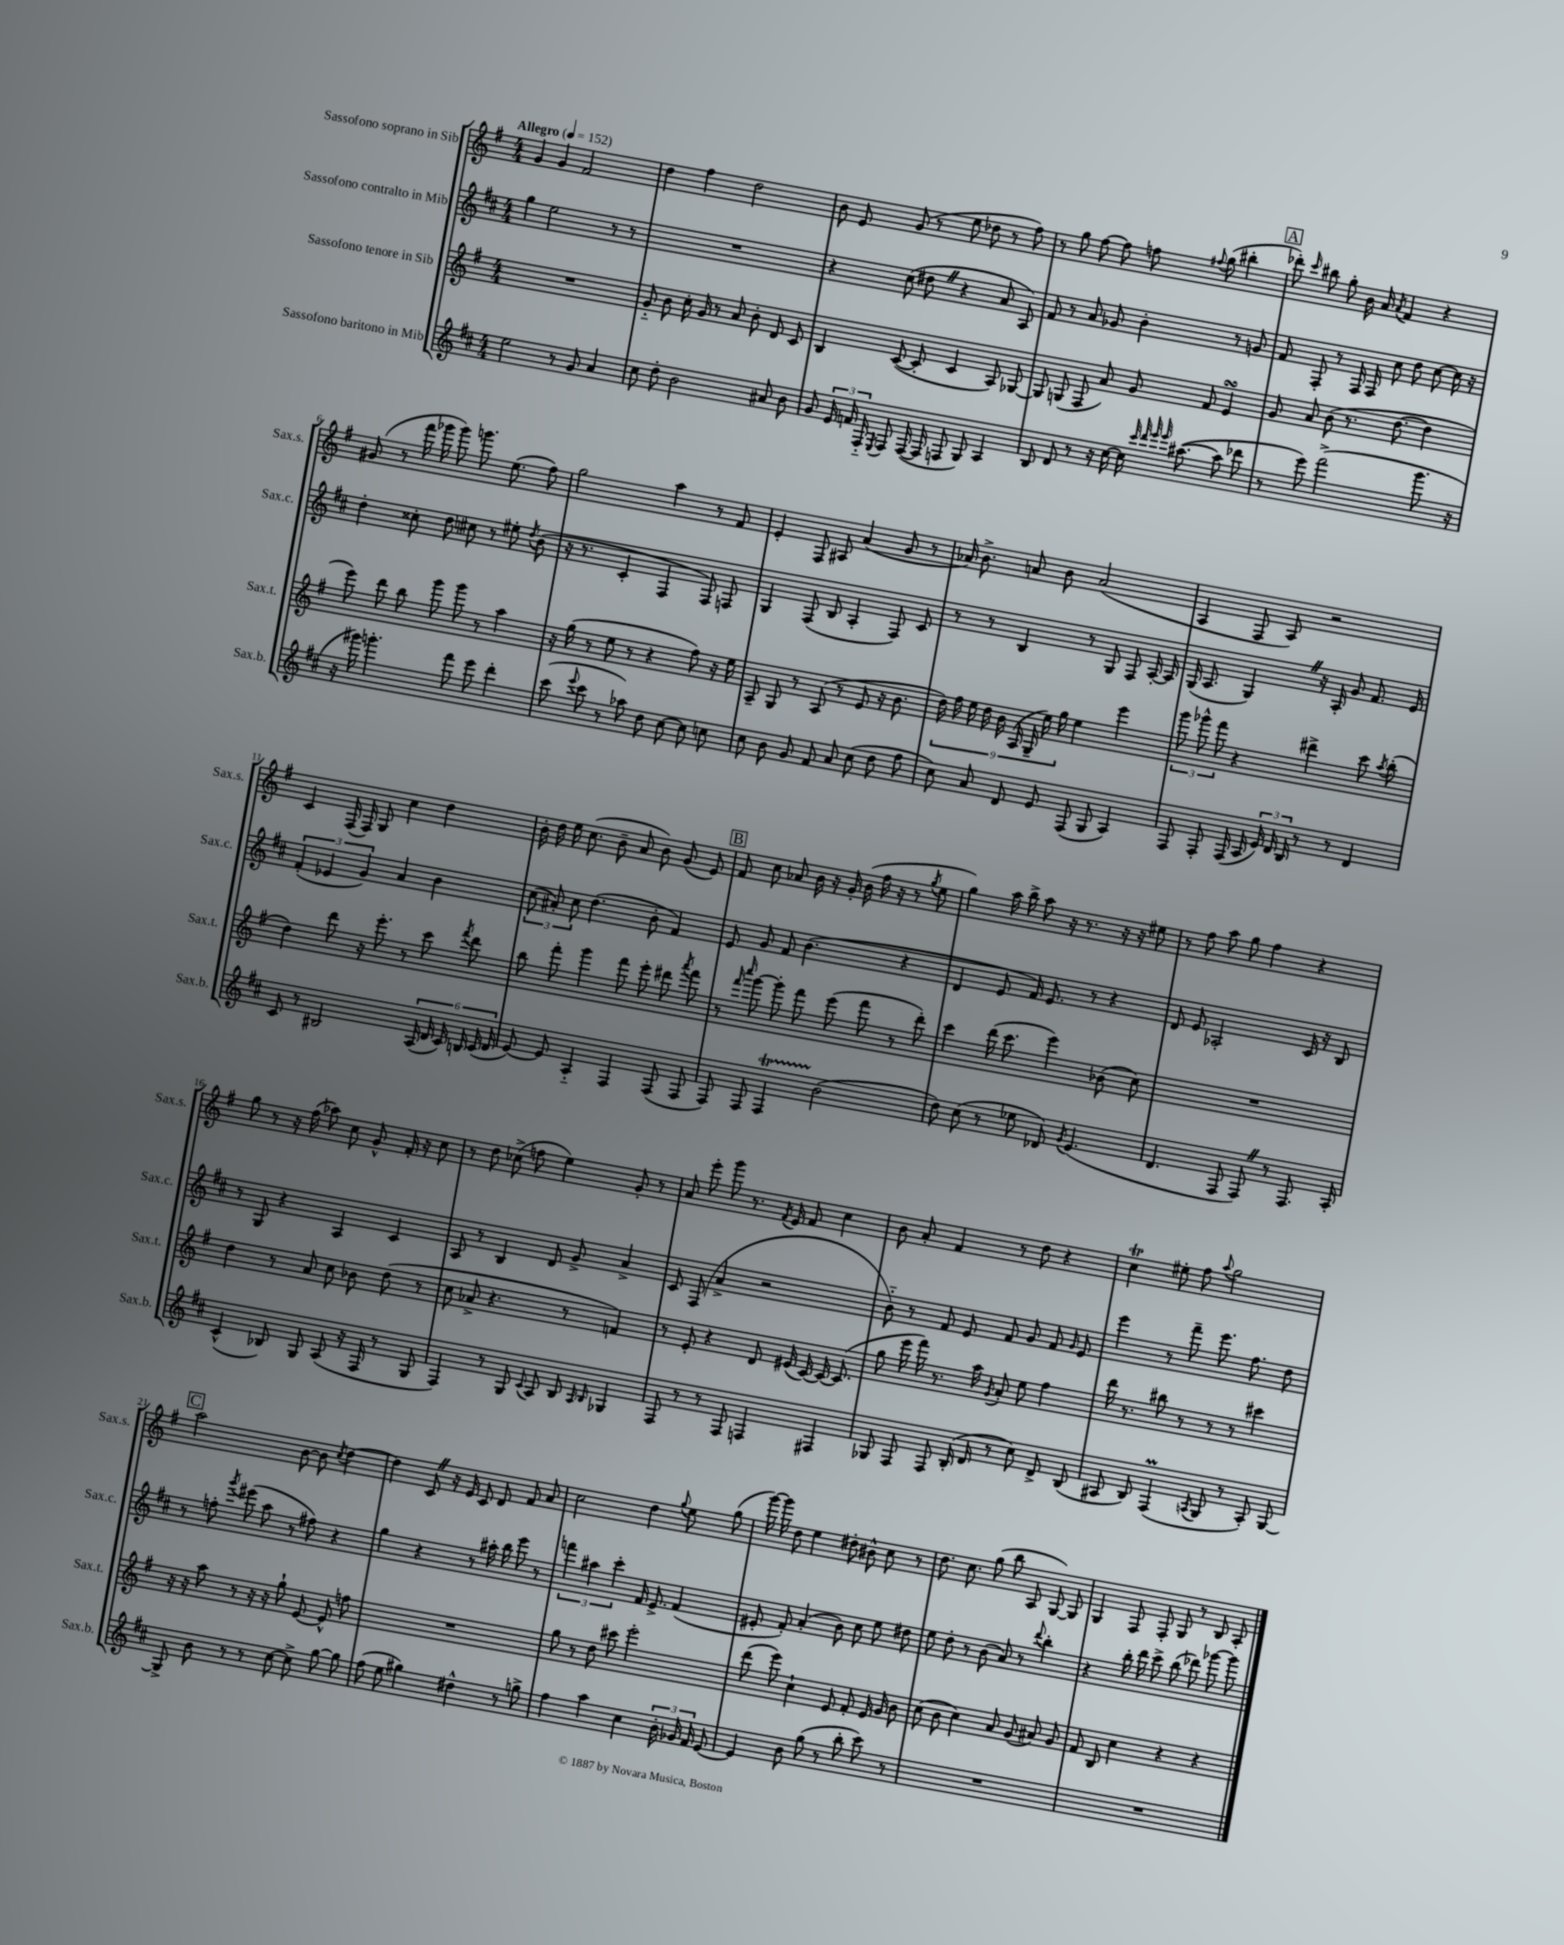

**kern	**kern	**kern	**kern
*staff4	*staff3	*staff2	*staff1
*clefG2	*clefG2	*clefG2	*clefG2
*k[f#c#]	*k[f#]	*k[f#c#]	*k[f#]
*M4/4	*M4/4	*M4/4	*M4/4
*MM152	*MM152	*MM152	*MM152
2ee	1r	4gg	4g
.	.	2ee	4g
8r	.	.	2f#
8g	.	.	.
4a	.	8r	.
.	.	8r	.
=	=	=	=
8cc#	8g'~	1r	4dd
8dd'	8b	.	.
2b	16cc'	.	4ff#
.	16g	.	.
.	8r	.	.
.	8a	.	2dd
.	8b'	.	.
8a#	8d	.	.
8b	8c	.	.
=	=	=	=
8g	4B	4r	8b
24e	.	.	8e
24f	.	.	.
24F#'~	.	.	.
8qE	.	.	.
8F#	([8c	(8cc#	(8g
([16F#	8c']	8dd#	8r
16F#]	.	.	.
8F	4c	4r	8ee
8G)	.	.	8dd-
4A	8A)	8a	8r
.	[8G-	8A)	8ff#)
=	=	=	=
8B	8G-]	8f#	8r
8d	(8G	8r	8gg
8r	8F#	8a	[8ff#
16r	8a)	8g-	8ff#]
[16cc#	.	.	.
16cc#]	8g	4b'	8ff
32qqccc#	.	.	.
32qqddd	.	.	.
32qqeee	.	.	.
32qqeee	.	.	.
([8.aa#	.	.	.
.	.	.	8qqff#
.	8f#	.	(8gg
8aa#]	4e	8r	4bb#'
8ddd-	.	8g	.
=	=	=	=
8r	8g	8f#	8ddd-')
.	.	.	16qqccc
8eee)	8a	8F#'	8bb#
(2fff#^	(8b	8r	8gg'
.	8.r	16F#	16b
.	.	16F#	16a
.	.	.	8qa
.	.	8cc#	4f#
.	[8.dd	.	.
.	.	8dd	.
8.ggg	4dd]	[8cc#	4r
.	.	16cc#]	.
16r	.	16r	.
=	=	=	=
16r	8eee)	4dd'	(8g#
16ggg#)	.	.	.
4.ggg'	8ddd	.	8r
.	8bb	8cc##'	16fff#
.	.	.	16ggg-
.	8ggg	8dd	8ggg-)
8fff#	8ggg	8cc#	8.ggg
8eee	8r	8r	.
.	.	.	(8.ee
4ddd'	4aa	8ee#'	.
.	.	8qdd	.
.	.	(8b	8ff#)
=	=	=	=
(8ccc#	16r	16r	2gg
.	(16gg	8.r	.
8qqeee	.	.	.
8ccc#	8r	.	.
8r	8ee	4c#'	.
8aa-)	8r	.	.
8dd	4r	4F#	4aa
[8cc#	.	.	.
8cc#]	8ff#)	8F#)	8r
8cc	16r	8F	8f#
.	16ee	.	.
=	=	=	=
8cc#	8A~	4G	4e'
8b	8G	.	.
8g	8r	(8F#	8F#
8f#	(8A	8B	8A#
8a	8r	4A'	(4a
(8cc#	8e	.	.
8dd	16r	8F#)	8g
.	8.b	.	.
8ff#	.	8c#	8r
=	=	=	=
8cc#)	18dd)	8r	16a-)
.	18ff#	.	.
.	.	.	8.b^
.	18ee	.	.
8a	.	8r	.
.	18dd	.	.
.	18b	.	.
8d	.	4B	8a
.	(18A	.	.
.	18G~	.	.
8e	.	.	8b
.	18ee)	.	.
.	18gg	.	.
(8F#	4ee	8r	(2a
8G	.	8G	.
4A)	4eee	8F#	.
.	.	[16A'	.
.	.	16A]	.
=	=	=	=
8F#	12ggg	(16G	4A
.	.	8.A	.
.	12ggg-^^	.	.
8F#'	.	.	.
.	12fff#	.	.
(16F#	4r	4G)	8F#
16A	.	.	.
24e)	.	.	8A)
24d	.	.	.
24B	.	.	.
8r	4ddd#^	16r	2r
.	.	16A'	.
8r	.	8g	.
4d	8ccc	8.f#	.
.	8qaa	.	.
.	(8bb'	.	.
.	.	16e	.
=	=	=	=
8c#	4dd)	(6f#'	4c
8r	.	.	.
.	.	6e-	.
2B#	8ddd	.	(16F#
.	.	.	16F#)
.	.	6g)	.
.	16r	.	8G
.	8.eee'	.	.
.	.	4a	4cc
.	8r	.	.
(24A	8ccc	4b	4dd
24d	.	.	.
24c#)	.	.	.
.	8qfff#	.	.
24B	8ddd	.	.
(24c#	.	.	.
24d	.	.	.
=	=	=	=
[8e)	8bb	(12cc#	16b'
.	.	.	16dd
.	.	12a#')	.
8e]	8fff#'	.	16ee
.	.	12cc#	.
.	.	.	(8.cc
4A'~	4ggg	(4.dd	.
.	.	.	8b~
4F#	8fff#	.	8a
.	8eee'	8b'	8b)
(8F#	8ddd#	4f#)	(8g
.	8qaaa	.	.
8F#	8fff#	.	8e)
=	=	=	=
8F#)	8r	8e	8f#
.	16qqfff#	.	.
.	16qqcccc	.	.
8F#	[8ggg	8g	8cc
4F#	8ggg']	8f#	8a-
.	8fff#	(4.b	16b
.	.	.	16r
(2b	(8eee	.	16g'
.	.	.	(16b
.	8fff#	.	16ff#
.	.	.	16r
.	8r	4r	8r
.	.	.	8qgg
.	8ddd')	.	8ee
=	=	=	=
8dd)	4ccc	4d	4gg)
(8cc#	.	.	.
8r	(16ddd	8e	16aa
.	8.ccc	.	16bb^
8ee-	.	16f#)	8aa
.	.	8.e	.
8d-)	4eee)	.	16r
.	.	.	8.r
8qg	.	.	.
(4.e	.	8r	.
.	(8b-	4r	16r
.	.	.	16r
.	8cc)	.	8ee#
=	=	=	=
4.d	1r	8d	8r
.	.	8e	8ff#
.	.	2A-'	8aa
8F#	.	.	8gg
8F#)	.	.	4ff#
8r	.	.	.
8.F#	.	16c#	4r
.	.	16r	.
.	.	8B	.
16A'	.	.	.
=	=	=	=
(4c#^^	4dd	8r	8gg
.	.	8G	8r
8B-)	8r	4r	16r
.	.	.	(16ff#
8G	8a	.	8aa-)
(8A	8cc	4A	8cc
16r	8b-	.	8g^^
16F#	.	.	.
8r	(8dd	4c#	16f#'
.	.	.	16r
8G	8r	.	8cc
=	=	=	=
4F#)	8cc	8A	8r
.	8a-^	8r	8dd
8r	4.r	4B	(8cc-^
8G	.	.	8ff
8qqc#	.	.	.
8A	.	8d	4ee)
8B	8r	8g^	.
16qqA	.	.	.
16qqB	.	.	.
4G-	4f)	4a^	8g'
.	.	.	8r
=	=	=	=
8F#	8r	8c#	8a
8r	8e'	(8F#	8eee'
8r	4r	4a^	8ggg
8F#	.	.	8.r
4F	8d	2r	.
.	.	.	8qf#
.	.	.	16e
.	(16e#	.	8f#
.	[16c)	.	.
4F#	16c_	.	4cc
.	(8.c]	.	.
=	=	=	=
8G-	8gg	8b'~)	8b
8F#	16eee	8r	8a'
.	16fff#)	.	.
8F#	8.r	8f#	4f#
(16B'	.	8e	.
16d	16aa	.	.
.	8qg	.	.
8r	8a'	8f#	8r
8cc#)	8ee	8g	8dd
8d^	4ff#	8f#	4r
.	.	16qqg	.
(8B	.	8e	.
=	=	=	=
8A#	16ddd	4eee	4cc
.	8.r	.	.
8B)	.	.	.
(4F#	8bb#	8r	8ee#'
.	8r	8fff#~	8ff#
8qA	.	.	8qqaa
8G	8r	8.eee	2gg
8r	8r	.	.
.	.	8.ff#	.
8A')	4ccc#	.	.
[8G	.	8dd	.
=	=	=	=
8G^]	16r	8r	2aa
.	16r	.	.
8b	8aa	8ff'	.
.	.	8qggg	.
8r	8r	(8eee#	.
8r	16r	8aa	.
.	16r	.	.
[8cc#	8gg`	8r	[8b
8cc#^]	[8e	8ff#)	8b]
.	.	.	8qcc
[8gg	8e^^]	4r	[4dd
8gg]	8ff	.	.
=	=	=	=
(8ff#	1r	4gg	4dd]
8ee	.	.	.
4gg#)	.	4r	8c
.	.	.	16r
.	.	.	16e
4dd#^^	.	8r	8c
.	.	16aa#'	8d
.	.	16bb	.
8r	.	8eee	8f#
8gg^	.	8r	8a
=	=	=	=
4ff#	8gg	6fff	2cc
.	8r	.	.
.	.	6aa#	.
4aa	8dd	.	.
.	.	6ccc#'	.
.	8ccc#	.	.
4cc#	2eee'	16f#	4dd
.	.	8.e^	.
.	.	.	8qqgg
24b'	.	(4f#	8ee
24g-	.	.	.
24f#	.	.	.
[8e	.	.	(8gg
=	=	=	=
4e]	(8ddd	8e#'	[16ggg)
.	.	.	16ggg]
.	8eee)	8f#')	8dd
8b	4cc`	(4a'	4ee
(8gg	.	.	.
8r	8e	8b)	8dd#'
8bb'	8f#'	8cc#	8b#^^
8ccc#)	16e	8ee	8cc
.	16g	.	.
8r	8b	8dd#	8r
=	=	=	=
1r	(8cc	8ee	8.dd
.	8b	8dd'	.
.	.	.	8.cc
.	4cc)	8r	.
.	.	(8b	(8gg
.	8a	8a)	8bb
.	(8g	8r	8A
.	.	8qqddd	.
.	8a#)	4bb'	[8G)
.	8g	.	8G]
=	=	=	=
1r	8f#	4r	4G
.	8B	.	.
.	4cc	16bb'	8F#
.	.	16ddd	.
.	.	8ccc#^	8F#'
.	4r	(8bb	8G
.	.	8ddd-)	8r
.	4r	[8ggg-	8B
.	.	8ggg-]	8A'
==	==	==	==
*-	*-	*-	*-
